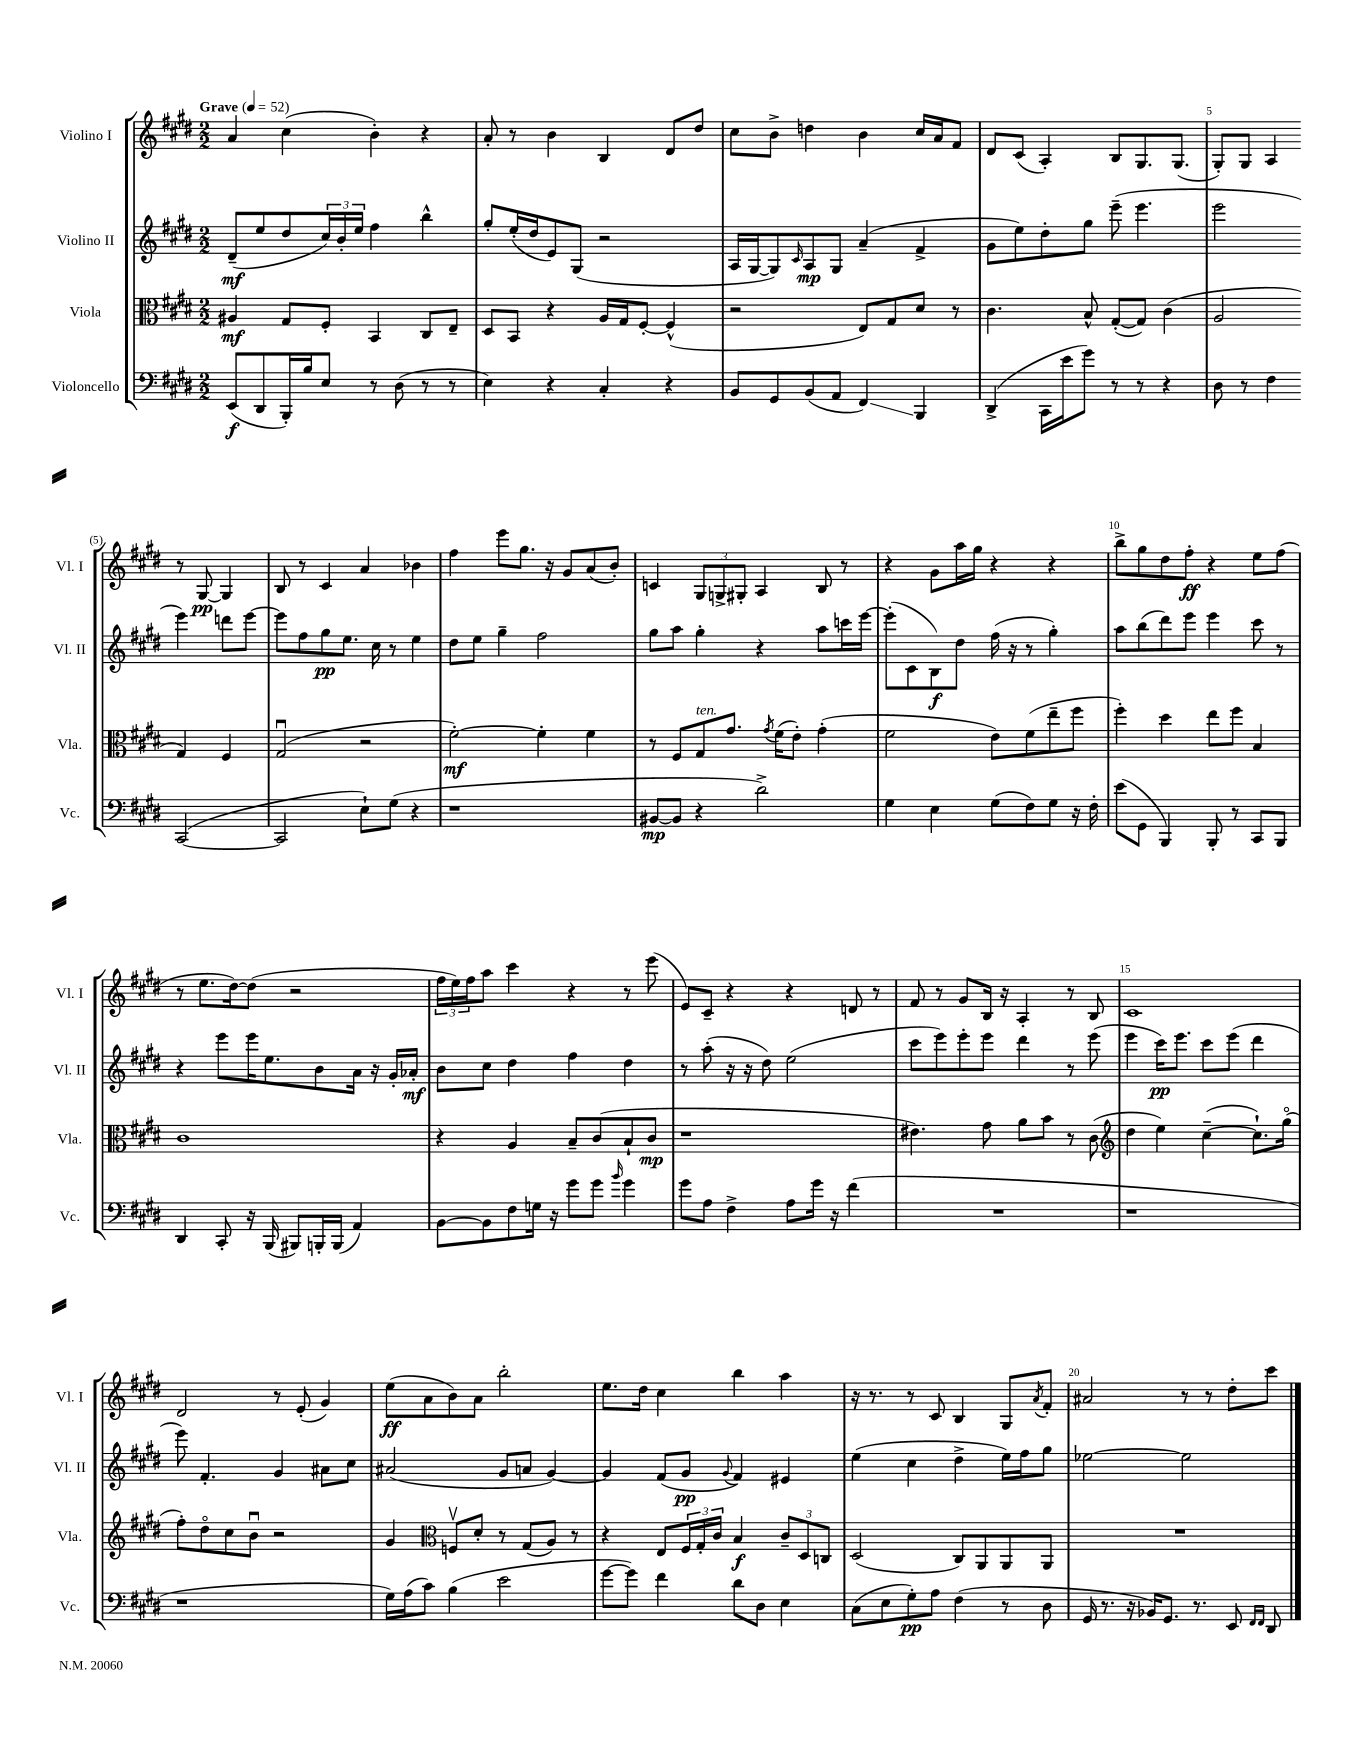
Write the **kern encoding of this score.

**kern	**kern	**kern	**kern
*staff4	*staff3	*staff2	*staff1
*clefF4	*clefC3	*clefG2	*clefG2
*k[f#c#g#d#]	*k[f#c#g#d#]	*k[f#c#g#d#]	*k[f#c#g#d#]
*M2/2	*M2/2	*M2/2	*M2/2
*MM52	*MM52	*MM52	*MM52
(8EE/L	4A#/	(8d#~/L	4a/
8DD#/	.	8ee/	.
16BBB'/L)	8G#/L	8dd#/	(4cc#\
16B/J	.	.	.
8E/J	8F#'/J	24cc#/L)	.
.	.	24b'/	.
.	.	24ee/JJ	.
8r	4BB/	4ff#\	4b'\)
(8D#\	.	.	.
8r	8C#/L	4bb^^\	4r
8r	8E~/J	.	.
=	=	=	=
4E\)	8D#/L	8gg#'/L	8a'/
.	8BB/J	(16ee'/L	8r
.	.	16dd#/J	.
4r	4r	8e/)	4b\
.	.	(8G#/J	.
4C#'/	16A/LL	2r	4B/
.	16G#/J	.	.
.	[8F#'/J	.	.
4r	(4F#^^/]	.	8d#/L
.	.	.	8dd#/J
=	=	=	=
8BB/L	2r	16A/LL	8cc#\L
.	.	[16G#/J	.
8GG#/	.	8G#/])	8b^\J
.	.	16qqc#/	.
(8BB/	.	8A/	4dd\
8AA/J	.	8G#/J	.
4FF#/)	8E/L)	(4a~/	4b\
.	8G#/	.	.
4BBB/	8d#/J	4f#^/	16cc#/LL
.	.	.	16a/J
.	8r	.	8f#/J
=	=	=	=
(4DD#^/	4.c#\	8g#\L	8d#/L
.	.	8ee\)	(8c#/J
16CC#\LL	.	8dd#'\	4A'/)
16e\J	.	.	.
8g#\J)	8B^^/	8gg#\J	.
8r	([8G#'/L	(8eee~\	8B/L
8r	8G#/]J)	4.eee\	8.G#/
4r	(4c#\	.	.
.	.	.	(8.G#/J
=	=	=	=
8D#\	2A/	2eee\	8G#'/L)
8r	.	.	8G#/J
4F#\	.	.	4A/
([2CC#/	4G#/)	4eee\)	8r
.	.	.	[8G#/
.	4F#/	8ddd\L	4G#/]
.	.	[8eee\J	.
=	=	=	=
2CC#/]	(2G#u/	8eee\]L	8B/
.	.	8ff#\	8r
.	.	8gg#\	4c#/
.	.	8.ee\J	.
8E`\L)	2r	.	4a/
.	.	16cc#\	.
(8G#\J	.	8r	.
4r	.	4ee\	4b-\
=	=	=	=
1r	[2f#'\)	8dd#\L	4ff#\
.	.	8ee\J	.
.	.	4gg#~\	8eee\L
.	.	.	8.gg#\J
.	4f#'\]	2ff#\	.
.	.	.	16r
.	.	.	8g#/L
.	4f#\	.	(8a/
.	.	.	8b'/J)
=	=	=	=
[8BB#/L	8r	8gg#\L	4c/
8BB#/]J	8F#/L	8aa\J	.
4r	8G#/	4gg#'\	12G#/L
.	.	.	12G^/
.	8.g#/J	.	.
.	.	.	12G#'/J
2d#^\)	.	4r	4A/
.	8qg#/	.	.
.	(16f#\LK	.	.
.	8e'\J)	.	.
.	(4g#'\	8aa\L	8B/
.	.	16ccc\L	8r
.	.	[16eee\JJ	.
=	=	=	=
4G#\	2f#\	(8eee'\]L	4r
.	.	8c#\	.
4E\	.	8B\)	8g#\L
.	.	8dd#\J	16aa\L
.	.	.	16gg#\JJ
(8G#\L	8e\L)	(16ff#\	4r
.	.	16r	.
8F#\)	(8f#\	8r	.
8G#\J	8ee~\	4gg#'\)	4r
16r	8ff#\J	.	.
16F#'\	.	.	.
=	=	=	=
(8e\L	4ff#'\)	8aa\L	8bb^\L
8GG#\J	.	(8bb\	8gg#\
4BBB/)	4dd#\	8ddd#\)	8dd#\
.	.	8eee\J	8ff#'\J
8BBB'/	8ee\L	4eee\	4r
8r	8ff#\J	.	.
8CC#/L	4B/	8ccc#\	8ee\L
8BBB/J	.	8r	(8ff#\J
=	=	=	=
4DD#/	1c#	4r	8r
.	.	.	8.ee\L
8CC#'/	.	8eee\L	.
.	.	.	[16dd#\k)
16r	.	16eee\K	(8dd#\]J
(16BBB/	.	8.ee\	.
8BBB#/L)	.	.	2r
16BBB'/L	.	8b\	.
(16BBB/JJ	.	.	.
4AA/)	.	16a\Jk	.
.	.	16r	.
.	.	16g#'/LL	.
.	.	16a-'/JJ	.
=	=	=	=
[8BB\L	4r	8b\L	24ff#\LL
.	.	.	24ee\)
.	.	.	24ff#\J
8BB\]	.	8cc#\J	8aa\J
8F#\	4A/	4dd#\	4ccc#\
16G\Jk	.	.	.
16r	.	.	.
8g#\L	8B~/L	4ff#\	4r
8g#\J	(8c#/	.	.
16qqb/	.	.	.
4g#\	8B`/	4dd#\	8r
.	8c#/J	.	(8eee\
=	=	=	=
8g#\L	1r	8r	8e/L)
8A\J	.	(8aa'\	8c#~/J
4F#^\	.	16r	4r
.	.	16r	.
.	.	8dd#\)	.
8A\L	.	(2ee\	4r
16g#\Jk	.	.	.
16r	.	.	.
(4f#\	.	.	8d/
.	.	.	8r
=	=	=	=
1r	4.e#\)	8ccc#\L	8f#/
.	.	8eee\)	8r
.	.	8eee'\	8g#/L
.	8g#\	8eee\J	16B/Jk
.	.	.	16r
.	8a\L	4ddd#\	4A'/
.	8b\J	.	.
.	8r	8r	8r
.	(8c#\	(8eee\	8B/
=	=	=	=
*	*clefG2	*	*
1r	4dd#\	4eee\	1c#
.	4ee\)	16ccc#\LK)	.
.	.	8.eee\J	.
.	([4cc#~\	8ccc#\L	.
.	.	(8eee\J	.
.	8.cc#`\]L)	4ddd#\	.
.	(16gg#o\Jk	.	.
=	=	=	=
1r	8ff#'\L)	8eee\)	2d#/
.	8dd#o\	4.f#'/	.
.	8cc#\	.	.
.	8bu\J	.	.
.	2r	4g#/	8r
.	.	.	(8e'/
.	.	8a#\L	4g#/)
.	.	8cc#\J	.
=	=	=	=
16G#\LL)	4g#/	(2a#/	(8ee\L
(16A\J	.	.	.
8c#\J)	.	.	8a\
*	*clefC3	*	*
(4B\	8Fv/L	.	8b\)
.	8d#'/J	.	8a\J
2e\	8r	8g#/L	2bb'\
.	(8G#/L	8a/J	.
.	8A/J)	[4g#/)	.
.	8r	.	.
=	=	=	=
[8g#\L	4r	4g#/]	8.ee\L
8g#\]J)	.	.	.
.	.	.	16dd#\Jk
4f#\	8E/L	(8f#/L	4cc#\
.	24F#/L	8g#/J	.
.	24G#'/	.	.
.	24c#/JJ	.	.
.	.	8qqg#/	.
8d#\L	4B/	4f#/)	4bb\
8D#\J	.	.	.
4E\	12c#~/L	4e#/	4aa\
.	12D#/	.	.
.	12C/J	.	.
=	=	=	=
(8C#\L	(2D#/	(4ee\	16r
.	.	.	8.r
8E\	.	.	.
8G#'\)	.	4cc#\	8r
8A\J	.	.	8c#/
(4F#\	8C#/L)	4dd#^\	4B/
.	8AA/	.	.
8r	8AA/	16ee\LL)	8G#/L
.	.	16ff#\J	.
.	.	.	8qa/
8D#\	8AA/J	8gg#\J	8f#'/J
=	=	=	=
16GG#/	1r	[2ee-\	2a#/
8.r	.	.	.
16r	.	.	.
16BB-/LK)	.	.	.
8.GG#/J	.	.	.
.	.	2ee-\]	8r
8.r	.	.	.
.	.	.	8r
8EE/	.	.	8dd#'\L
16qqFF#/LL	.	.	.
16qqFF#/JJ	.	.	.
8DD#/	.	.	8ccc#\J
==	==	==	==
*-	*-	*-	*-
